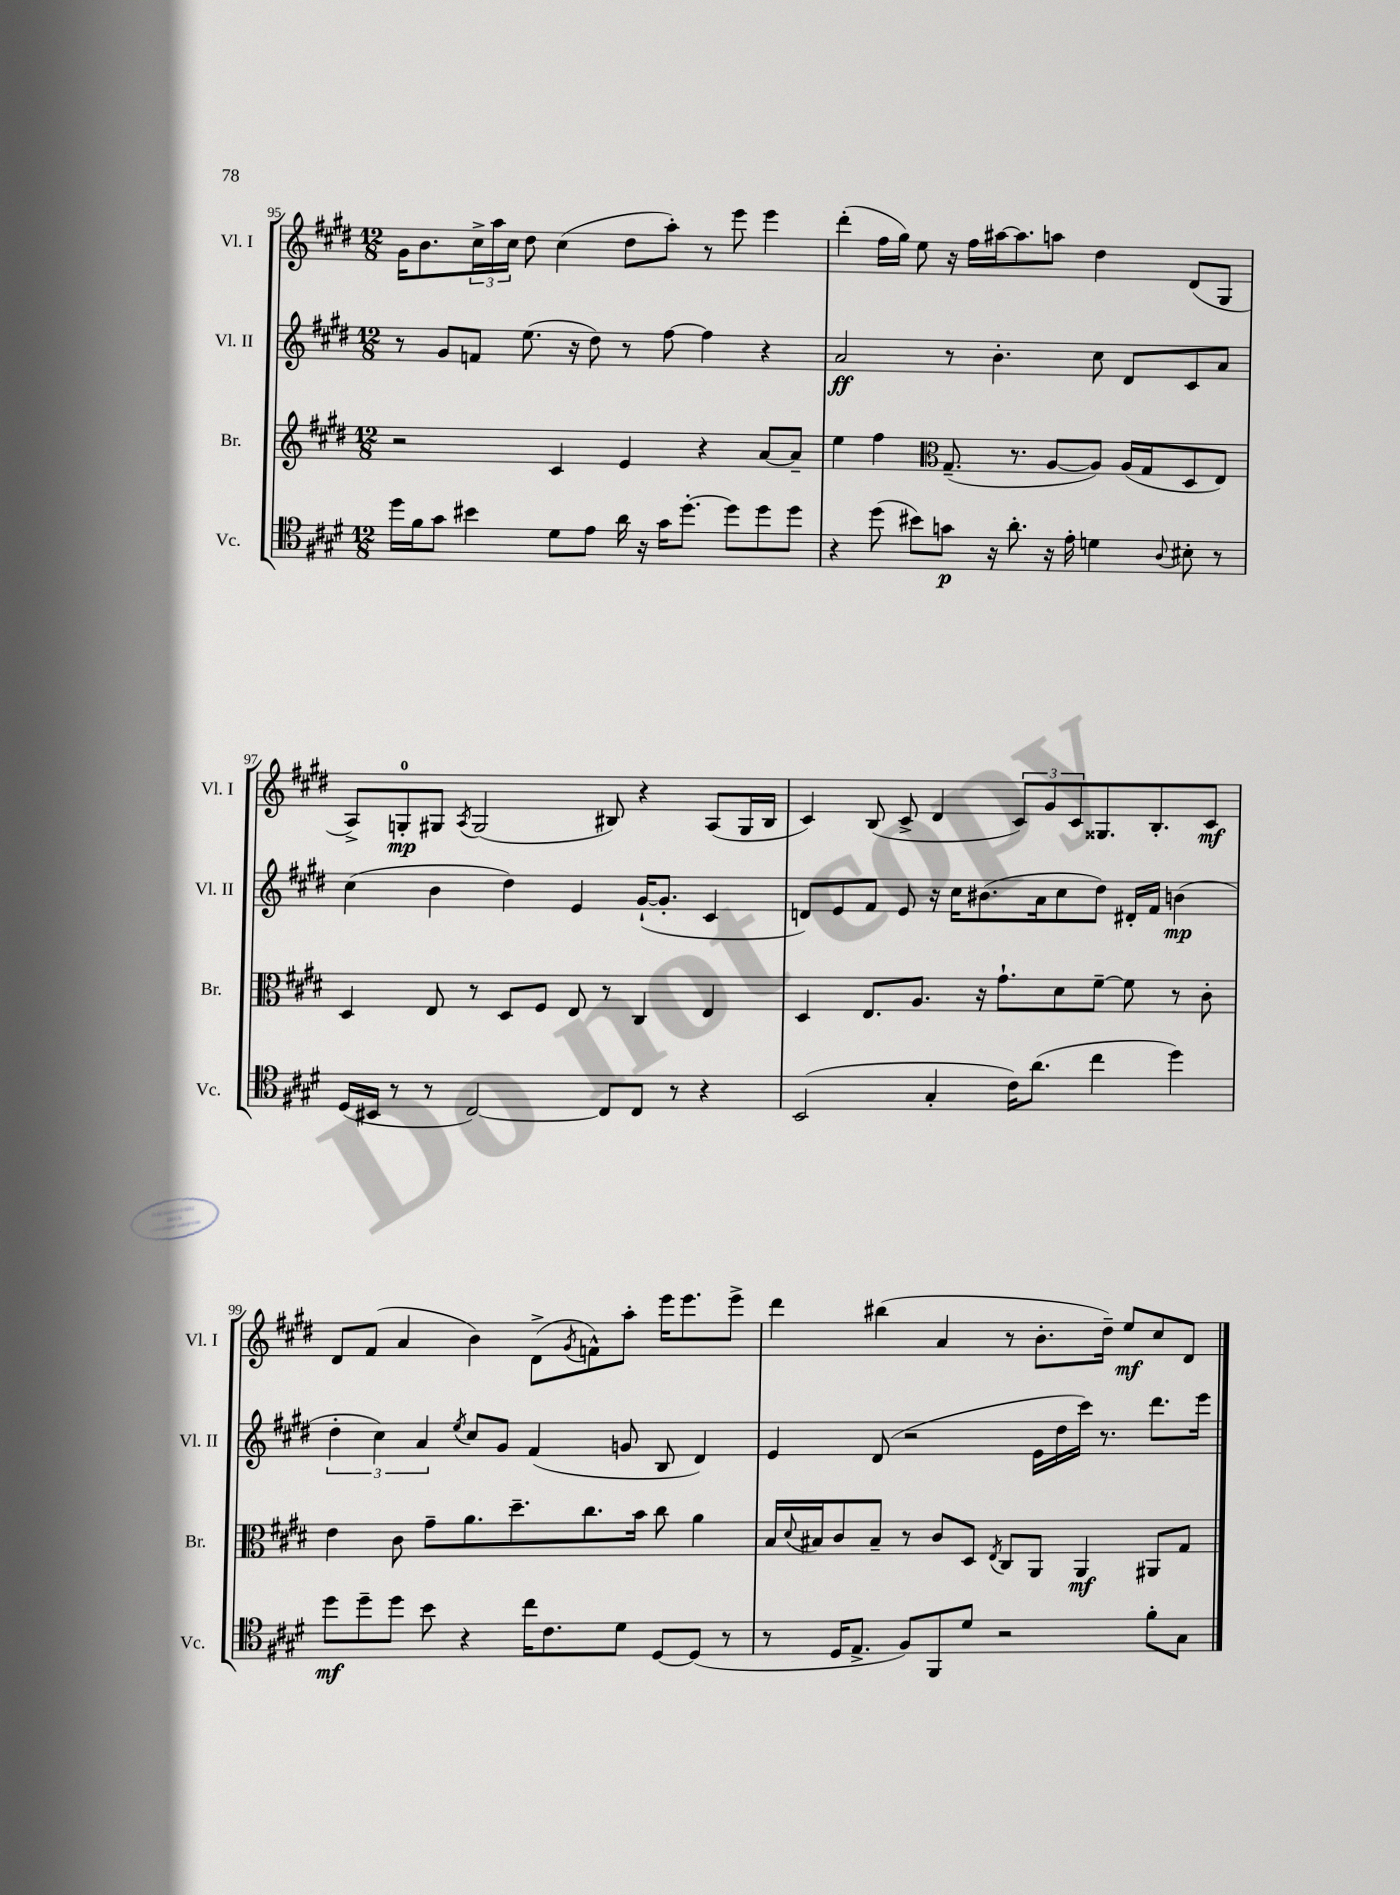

**kern	**kern	**kern	**kern
*staff4	*staff3	*staff2	*staff1
*clefC4	*clefG2	*clefG2	*clefG2
*k[f#c#g#d#]	*k[f#c#g#d#]	*k[f#c#g#d#]	*k[f#c#g#d#]
*M12/8	*M12/8	*M12/8	*M12/8
16dd#	2r	8r	16g#
16f#	.	.	8.b
8g#	.	8g#	.
4b#	.	8f	24cc#^
.	.	.	24aa
.	.	.	24cc#
.	.	(8.ee	8dd#
8d#	4c#	.	(4cc#
.	.	16r	.
8e	.	8dd#)	.
16a	4e	8r	8dd#
16r	.	.	.
16g#	.	[8ff#	8aa')
[8.dd#'	.	.	.
.	4r	4ff#]	8r
8dd#]	.	.	8eee
8dd#	[8a	4r	4eee
8dd#	8a~]	.	.
=	=	=	=
4r	4ee	2a	(4ddd#'
(8dd#	4ff#	.	16ff#
.	.	.	16gg#)
8b#)	.	.	8ee
*	*clefC3	*	*
8g	(8.G#~	8r	16r
.	.	.	16ff#
16r	.	4.b'	[16aa#
8.a'	8.r	.	8.aa#]
16r	[8A	.	8aa
16e'	.	.	.
4d	8A])	8cc#	4dd#
.	(16A	8d#	.
.	16G#	.	.
8qqA	.	.	.
8B#'	8D#	8c#	(8d#
8r	8E)	8a	8G#
=	=	=	=
(16D#	4D#	(4cc#	8A^)
16BB#	.	.	.
8r	.	.	8G'
8r	8E	4b	8G#
.	.	.	8qA
[2C#)	8r	.	(2G#
.	8D#	4dd#)	.
.	8F#	.	.
.	8E	4e	.
8C#]	8r	.	8B#)
8C#	4C#	([16g#`	4r
.	.	8.g#']	.
8r	.	.	.
4r	4E	4c#	(8A
.	.	.	16G#
.	.	.	16B#
=	=	=	=
(2BB	4D#	8d)	4c#)
.	.	8e	.
.	8.E	8f#	(8B
.	.	8e	8c#^
.	8.A	.	.
4G#'	.	16r	4d#
.	.	16cc#	.
.	16r	(8.b#	.
.	8.g#`	.	.
16c#)	.	.	12c#)
(8.a	.	16a	.
.	.	.	12g#
.	8d#	8cc#	.
.	.	.	12c#
4cc#	[8f#~	8dd#)	8.G##
.	8f#]	16d#'	.
.	.	16f#	8.B'
4dd#)	8r	(4b	.
.	8c#'	.	8c#
=	=	=	=
8dd#	4e	6dd#'	8d#
8dd#~	.	.	(8f#
.	.	6cc#)	.
8dd#	8c#	.	4a
.	.	6a	.
8b	8g#~	.	.
.	.	8qee	.
4r	8.a	8cc#	4b)
.	.	8g#	.
.	8.dd#~	.	.
16cc#	.	(4f#	(8d#^
8.c#	.	.	.
.	.	.	8qg#
.	8.cc#	.	8f^^)
8d#	.	8g	8aa'
.	16b	.	.
[8D#	8cc#	8B	16eee
.	.	.	8.eee
(8D#]	4a	4d#)	.
8r	.	.	8eee^
=	=	=	=
8r	16B	4e	4ddd#
.	8qqd#	.	.
.	16B#	.	.
16D#	8c#	.	.
8.E^	.	.	.
.	8B#~	(8d#	(4bb#
8F#)	8r	2r	.
8FF#	8c#	.	4a
8d#	8D#	.	.
.	8qE	.	.
2r	8C#	.	8r
.	8AA	16e	8.b'
.	.	16dd#	.
.	4AA	16ccc#)	.
.	.	8.r	16dd#~)
.	.	.	8ee
8f#'	8AA#	8.ddd#	8cc#
8G#	8G#	.	8d#
.	.	16eee	.
==	==	==	==
*-	*-	*-	*-
